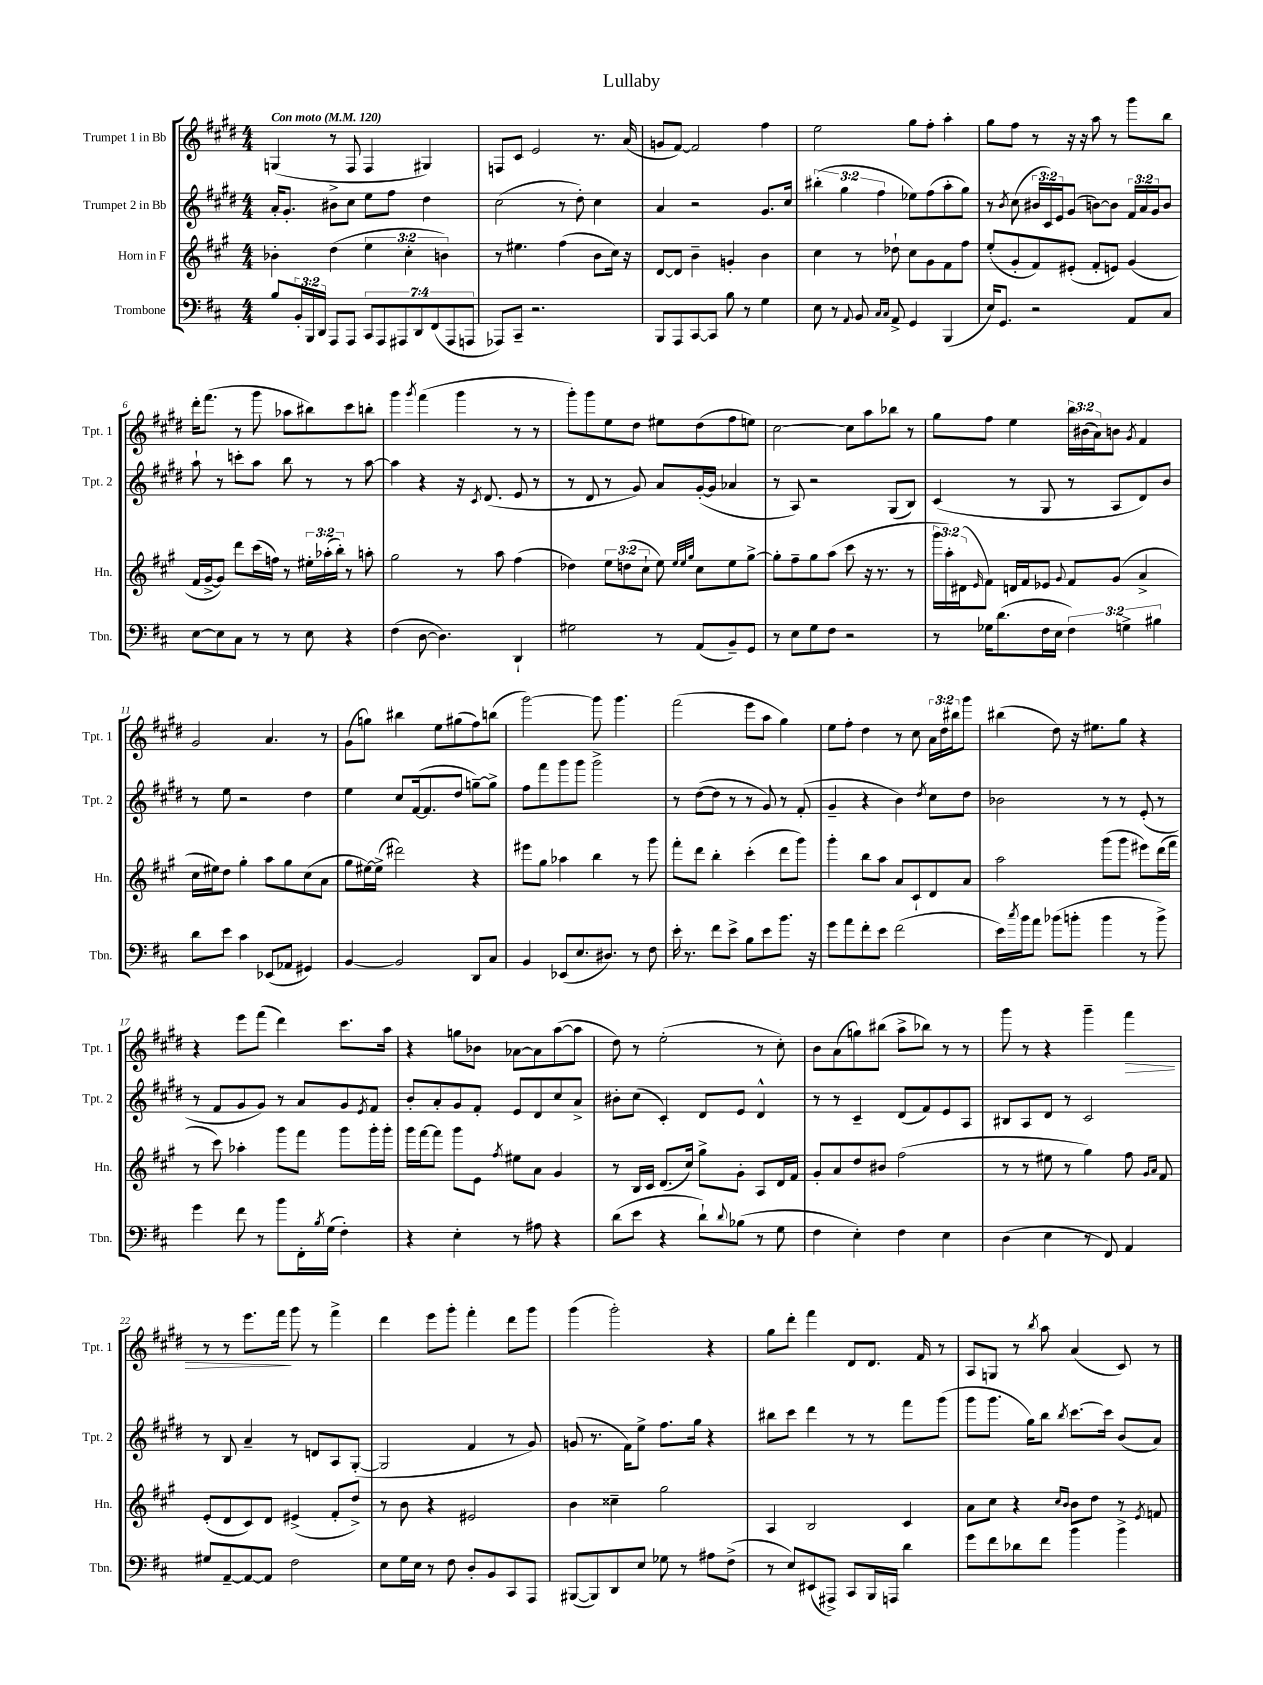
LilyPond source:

\header { title = "Lullaby" }
<<
\new StaffGroup <<
\new Staff = "s0" \with { instrumentName = "Trumpet 1 in Bb" shortInstrumentName = "Tpt. 1" } {
    \clef treble \key e \major \numericTimeSignature \time 4/4 \override Staff.TupletNumber.text = #tuplet-number::calc-fraction-text \tempo "Con moto" 4 = 120
    g4( r8 fis8 fis4 gis4) |
    f8 cis'8 e'2 r8. a'16( |
    g'8 fis'8~) fis'2 fis''4 |
    e''2 gis''8 fis''8-. a''4-. |
    gis''8 fis''8 r8 r16 r16 a''8 r8 gis'''8 b''8 |
    dis'''16-. fis'''8.( r8 gis'''8 aes''8 bis''8) cis'''8 b''8-. |
    gis'''4 \acciaccatura { gis'''8 } fis'''4( gis'''4 r8 r8 |
    gis'''8-.) gis'''8 e''8 dis''8 eis''8 dis''8( fis''8 e''8) |
    cis''2~ cis''8 a''8 bes''8 r8 |
    gis''8 fis''8 e''4 \tuplet 3/2 { b''16 bis'16( a'16) } b'8 \acciaccatura { gis'8 } fis'4 |
    gis'2 a'4. r8 |
    gis'8( g''8) bis''4 e''8 gis''8( fis''8) b''8( |
    gis'''2~) gis'''8 gis'''4. |
    fis'''2( e'''8 a''8 gis''4) |
    e''8 fis''8-. dis''4 r8 cis''8 \tuplet 3/2 { a'16 dis''16 bis''16 } gis'''8 |
    bis''4( dis''8) r16 eis''8. gis''8 r4 |
    r4 e'''8 fis'''8( dis'''4) cis'''8. a''16 |
    r4 g''8 bes'8 aes'8~ aes'8 a''8~( a''8 |
    dis''8) r8 e''2-.( r8 cis''8-.) |
    b'8 a'8( g''8) bis''8( a''8-> bes''8) r8 r8 |
    gis'''8 r8 r4 gis'''4-- fis'''4\> |
    r8 r8 e'''8. fis'''16\! gis'''8 r8 fis'''4-> |
    dis'''4 e'''8 gis'''8-. fis'''4-. dis'''8 gis'''8 |
    gis'''4( gis'''2-.) r4 |
    gis''8 dis'''8-. fis'''4 dis'8 dis'8. fis'16 r8 |
    a8 g8 r8 \acciaccatura { b''8 } a''8 a'4( cis'8) r8 \bar "|." |
}
\new Staff = "s1" \with { instrumentName = "Trumpet 2 in Bb" shortInstrumentName = "Tpt. 2" } {
    \clef treble \key e \major \numericTimeSignature \time 4/4 \override Staff.TupletNumber.text = #tuplet-number::calc-fraction-text
    a'16-. gis'8.-. bis'8-> cis''8 e''8 fis''8 dis''4 |
    cis''2( r8 dis''8-.) cis''4 |
    a'4 r2 gis'8. cis''16 |
    \tuplet 3/2 { bis''4-.( gis''4 fis''4 } ees''8) fis''8( a''8-. gis''8) |
    r8 \acciaccatura { b'8 } cis''8( \tuplet 3/2 { bis'16 cis'16) e'16 } gis'8( b'8~) b'8 \tuplet 3/2 { fis'16 a'16 gis'16 } b'8 |
    a''8-! r8 c'''8-. a''8 b''8 r8 r8 a''8~ |
    a''4 r4 r16 \acciaccatura { cis'8 } dis'8.( e'8 r8 |
    r8 dis'8 r8 gis'8) a'8 gis'16~-.( gis'16 aes'4 |
    r8 a8) r2 gis8( b8) |
    cis'4( r8 gis8 r8 a8 dis'8) b'8 |
    r8 e''8 r2 dis''4 |
    e''4 cis''8 fis'16~( fis'8. dis''8 g''8~--) g''8-> |
    fis''8 fis'''8 gis'''8 gis'''8 gis'''2-> |
    r8 dis''8~( dis''8 r8 r8 gis'8) r8 fis'8-.( |
    gis'4-- r4 b'4) \acciaccatura { dis''8 } cis''8 dis''8 |
    bes'2 r8 r8 e'8-.( r8 |
    r8 fis'8 gis'8 gis'8) r8 a'8 gis'8 \acciaccatura { e'8 } fis'8 |
    b'8-. a'8-. gis'8 fis'8-. e'8 dis'8 cis''8 a'8-> |
    bis'8-. cis''8( cis'4-.) dis'8 e'8 dis'4-^ |
    r8 r8 cis'4-- dis'8( fis'8) e'8 a8 |
    bis8 a8 dis'8 r8 cis'2 |
    r8 b8 a'4-- r8 d'8 a8 gis8~-.( |
    gis2 fis'4 r8 gis'8) |
    g'8( r8. fis'16) e''8-> fis''8. gis''16 r4 |
    bis''8 cis'''8 dis'''4 r8 r8 fis'''8 gis'''8( |
    gis'''8 gis'''8. gis''16) b''8 \acciaccatura { b''8 } cis'''8.~ cis'''16 b'8( a'8) \bar "|." |
}
\new Staff = "s2" \with { instrumentName = "Horn in F" shortInstrumentName = "Hn." } {
    \clef treble \key a \major \numericTimeSignature \time 4/4 \override Staff.TupletNumber.text = #tuplet-number::calc-fraction-text
    bes'4-. d''4( \tuplet 3/2 { e''4 cis''4-. b'4) } |
    r8 eis''4. fis''4( b'8 cis''16) r16 |
    d'8~ d'8 b'4-- g'4-. b'4 |
    cis''4 r8 des''8-! cis''8 gis'8 fis'8 fis''8 |
    e''8-.( gis'8-. fis'8) eis'8-.( fis'8-. e'8) gis'4( |
    fis'16 gis'16~-> gis'8) d'''8 cis'''16( f''16) r8 \tuplet 3/2 { eis''16-. aes''16-.( b''16-.) } r8 a''8-. |
    gis''2 r8 a''8 fis''4( |
    des''4) \tuplet 3/2 { e''8 d''8( cis''8-! } e''8) \grace { e''32 e''32 gis''32 } cis''8 e''8 gis''8~-> |
    gis''8-. fis''8-- gis''8 a''8( cis'''8 r16 r8. r8 |
    \tuplet 3/2 { gis'''16 a''16-.) dis'16( } \grace { e'16 } fis'8) d'16 fis'16 ees'8 \appoggiatura { gis'8 } fis'8 gis'8( a'4-> |
    cis''16 eis''16) d''8 gis''4-. a''8 gis''8 cis''8( a'8 |
    gis''8 eis''16~) eis''16->( dis'''2) r4 |
    eis'''8 gis''8 aes''4 b''4 r8 gis'''8 |
    fis'''8-. d'''8 b''4-. cis'''4-.( d'''8 gis'''8) |
    gis'''4-. b''8 a''8 a'8 cis'8-! d'8 a'8 |
    a''2 gis'''8( gis'''8 eis'''8) d'''16( fis'''16 |
    r8 cis'''8) aes''4-. gis'''8 fis'''8 gis'''8 gis'''16-. gis'''16-. |
    gis'''16 fis'''16~ fis'''8 gis'''8 e'8 \acciaccatura { fis''8 } eis''8 a'8 gis'4 |
    r8 b16 cis'16 d'8.( cis''16) gis''8-> gis'8-. a8 d'16 fis'16 |
    gis'8-. a'8 d''8 bis'8 fis''2( |
    r8 r8 eis''8 r8 gis''4) fis''8 \grace { gis'16 a'16 } fis'8 |
    e'8-.( d'8 cis'8) d'8 eis'4->( fis'8-. d''8->) |
    r8 b'8 r4 eis'2 |
    b'4 cisis''4-- gis''2 |
    a4 b2 cis'4 |
    a'8 cis''8 r4 \grace { cis''16 b'16 } b'8 d''8 r8 \acciaccatura { e'8 } f'8 \bar "|." |
}
\new Staff = "s3" \with { instrumentName = "Trombone" shortInstrumentName = "Tbn." } {
    \clef bass \key d \major \numericTimeSignature \time 4/4 \override Staff.TupletNumber.text = #tuplet-number::calc-fraction-text
    b8 \tuplet 3/2 { b,16-. b,,16 d,16 } a,,8 a,,8 \tuplet 7/4 { cis,8 a,,8 ais,,8 d,8 fis,8( ais,,8 a,,8 } |
    aes,,8) cis,8-- r2. |
    b,,8 a,,8 cis,8~ cis,8 b8 r8 g4 |
    e8 r8 \appoggiatura { a,8 } b,8 \grace { cis16 cis16 } a,8-> g,4 b,,4( |
    e16) g,8. r2 a,8 cis8 |
    e8~ e8 cis8 r8 r8 e8 r4 |
    fis4( d8~ d4.) d,4-! |
    gis2 r8 a,8( b,8--) g,8 |
    r8 e8 g8 fis8 r2 |
    r8 ges16 d'8.( fis16 e16 \tuplet 3/2 { fis4) g4-> bis4 } |
    d'8 e'8 cis'4 ees,8( aes,8 gis,4) |
    b,4~ b,2 d,8 cis8 |
    b,4 ees,8( e8. dis8.) r8 fis8 |
    e'16-. r8. fis'8 e'8-> b8 e'8 b'8. r16 |
    g'8 a'8 fis'8-. e'8 fis'2( |
    e'16) \acciaccatura { cis''8 } b'16 a'8 bes'8( b'8-. b'4 r8 b'8->) |
    g'4 fis'8 r8 b'8 fis,16-. \acciaccatura { b8 } g16( fis4-.) |
    r4 e4-. r8 ais8 r4 |
    d'8( e'8 r4 d'8-!) \appoggiatura { d'8 } bes8( r8 g8 |
    fis4 e4-.) fis4 e4 |
    d4( e4 r8 fis,8) a,4 |
    gis8 a,8~-- a,8~ a,8 fis2 |
    e8 g16 e16 r8 fis8 d8-. b,8 cis,8 a,,8 |
    bis,,8~( bis,,8) d,8 e8 ges8 r8 ais8 fis8->( |
    r8 e8) eis,8( ais,,8->) cis,8 b,,16 a,,16 d'4 |
    g'8 fis'8 des'8 fis'8 b'4 b'4-> \bar "|." |
}
>>
>>
